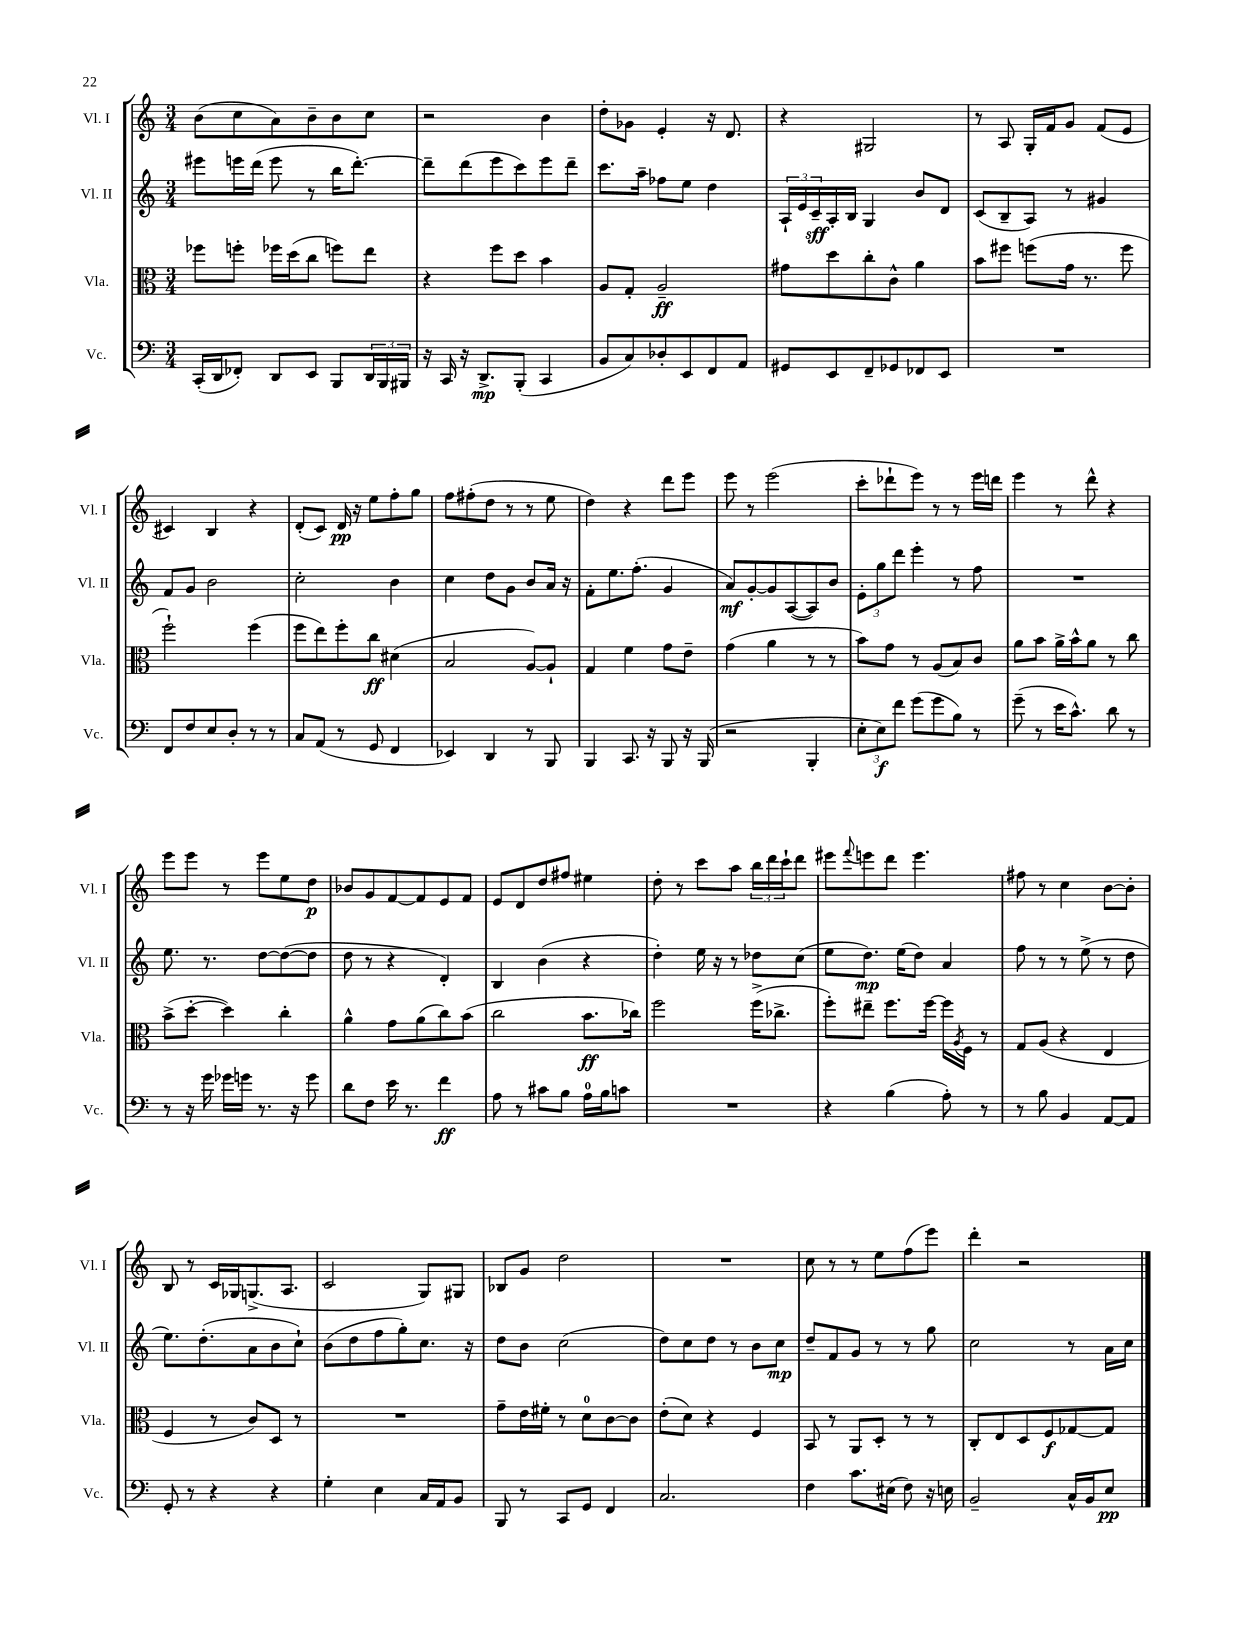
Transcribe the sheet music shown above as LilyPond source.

<<
\new StaffGroup <<
\new Staff = "s0" \with { instrumentName = "Vl. I" shortInstrumentName = "Vl. I" } {
    \clef treble \key c \major \numericTimeSignature \time 3/4
    b'8( c''8 a'8) b'8-- b'8 c''8 |
    r2 b'4 |
    d''8-. ges'8 e'4-. r16 d'8. |
    r4 gis2 |
    r8 a8 g16-. f'16 g'8 f'8( e'8 |
    cis'4) b4 r4 |
    d'8-.( c'8) d'16\pp r16 e''8 f''8-. g''8 |
    f''8 fis''8-.( d''8 r8 r8 e''8 |
    d''4) r4 d'''8 e'''8 |
    e'''8 r8 e'''2( |
    c'''8-. des'''8-! e'''8) r8 r8 e'''16 d'''16 |
    e'''4 r8 d'''8-^ r4 |
    e'''8 e'''8 r8 e'''8 e''8 d''8\p |
    bes'8 g'8 f'8~ f'8 e'8 f'8 |
    e'8 d'8 d''8 fis''8 eis''4 |
    d''8-. r8 c'''8 a''8 \tuplet 3/2 { b''16 d'''16 c'''16-! } d'''8 |
    eis'''8 \appoggiatura { f'''8 } e'''8 d'''8 e'''4. |
    fis''8 r8 c''4 b'8~ b'8-. |
    b8 r8 c'16 ges16 g8.->( a8. |
    c'2 g8) gis8 |
    bes8 g'8 d''2 |
    R2. |
    c''8 r8 r8 e''8 f''8( e'''8) |
    d'''4-. r2 \bar "|." |
}
\new Staff = "s1" \with { instrumentName = "Vl. II" shortInstrumentName = "Vl. II" } {
    \clef treble \key c \major \numericTimeSignature \time 3/4
    eis'''8 e'''16 d'''16( e'''8 r8 b''16 d'''8.~-.) |
    d'''8-- d'''8( e'''8 c'''8) e'''8 d'''8-- |
    c'''8. a''16-- fes''8 e''8 d''4 |
    \tuplet 3/2 { a16-! e'16 c'16--\sff } a16-. b16 g4 b'8 d'8 |
    c'8( b8-- a8) r8 gis'4 |
    f'8 g'8 b'2 |
    c''2-. b'4 |
    c''4 d''8 g'8 b'8 a'16 r16 |
    f'8-. e''8. f''8.-.( g'4 |
    a'8\mf) g'8~-. g'8 a8~( a8) b'8 |
    \tuplet 3/2 { e'8-. g''8 d'''8 } e'''4-. r8 f''8 |
    R2. |
    e''8. r8. d''8~ d''8~( d''8 |
    d''8 r8 r4 d'4-.) |
    b4 b'4( r4 |
    d''4-.) e''16 r16 r8 des''8 c''8( |
    e''8 d''8.\mp) e''16( d''8) a'4 |
    f''8 r8 r8 e''8->( r8 d''8 |
    e''8.) d''8.-.( a'8 b'8 c''8-!) |
    b'8( d''8 f''8 g''8-.) c''8. r16 |
    d''8 b'8 c''2( |
    d''8) c''8 d''8 r8 b'8 c''8\mp |
    d''8-- f'8 g'8 r8 r8 g''8 |
    c''2 r8 a'16 c''16 \bar "|." |
}
\new Staff = "s2" \with { instrumentName = "Vla." shortInstrumentName = "Vla." } {
    \clef alto \key c \major \numericTimeSignature \time 3/4
    fes''8 f''8-. fes''16 d''16( c''8 f''8) e''8 |
    r4 f''8 d''8 b'4 |
    a8 g8-. a2--\ff |
    gis'8 d''8 c''8-. c'8-^ a'4 |
    b'8 fis''8 f''8( g'16 r8. f''8 |
    f''2-!) f''4( |
    f''8 e''8) f''8-. c''8\ff dis'4( |
    b2 a8~) a8-! |
    g4 f'4 g'8 e'8-- |
    g'4( a'4 r8 r8 |
    b'8) g'8 r8 a8( b8) c'8 |
    a'8 b'8 a'16-> b'16-^ a'8 r8 c''8 |
    b'8->( d''8~-. d''4) c''4-. |
    a'4-^ g'8 a'8( c''8) b'8( |
    c''2 b'8.\ff ces''16) |
    f''2 f''16->( ces''8.-> |
    f''8-.) eis''8-- f''8. f''16~ f''16 \acciaccatura { a8 } f16 r8 |
    g8 a8( r4 e4 |
    f4 r8 c'8) d8 r8 |
    R2. |
    g'8-- e'16 fis'16-. r8 d'8-0 c'8~ c'8 |
    e'8-.( d'8) r4 f4 |
    b,8 r8 a,8 d8-. r8 r8 |
    c8-. e8 d8 f8\f ges8~ ges8 \bar "|." |
}
\new Staff = "s3" \with { instrumentName = "Vc." shortInstrumentName = "Vc." } {
    \clef bass \key c \major \numericTimeSignature \time 3/4
    c,16-.( d,16 fes,8-.) d,8 e,8 b,,8 \tuplet 3/2 { d,16 b,,16 bis,,16 } |
    r16 c,16 r16 d,8.->\mp b,,8-.( c,4 |
    b,8 c8) des8-. e,8 f,8 a,8 |
    gis,8 e,8 f,8-- ges,8 fes,8 e,8 |
    R2. |
    f,8 f8 e8 d8-. r8 r8 |
    c8 a,8( r8 g,8 f,4 |
    ees,4) d,4 r8 b,,8 |
    b,,4 c,8. r16 b,,8 r16 b,,16( |
    r2 b,,4-. |
    \tuplet 3/2 { e8-. e8\f) f'8 } g'8( g'8 b8) r8 |
    g'8--( r8 e'16 c'8.-^) d'8 r8 |
    r8 r16 g'16 ges'16 g'16 r8. r16 g'8 |
    d'8 f8 e'16 r8. f'4\ff |
    a8 r8 cis'8 b8 a16-0 b16 c'8 |
    R2. |
    r4 b4( a8-.) r8 |
    r8 b8 b,4 a,8~ a,8 |
    g,8-. r8 r4 r4 |
    g4-. e4 c16 a,16 b,8 |
    b,,8 r8 c,8 g,8 f,4 |
    c2. |
    f4 c'8. eis16( f8) r16 e16 |
    b,2-- c16-^ b,16 e8\pp \bar "|." |
}
>>
>>
\layout { \context { \Score \remove "Bar_number_engraver" } }
